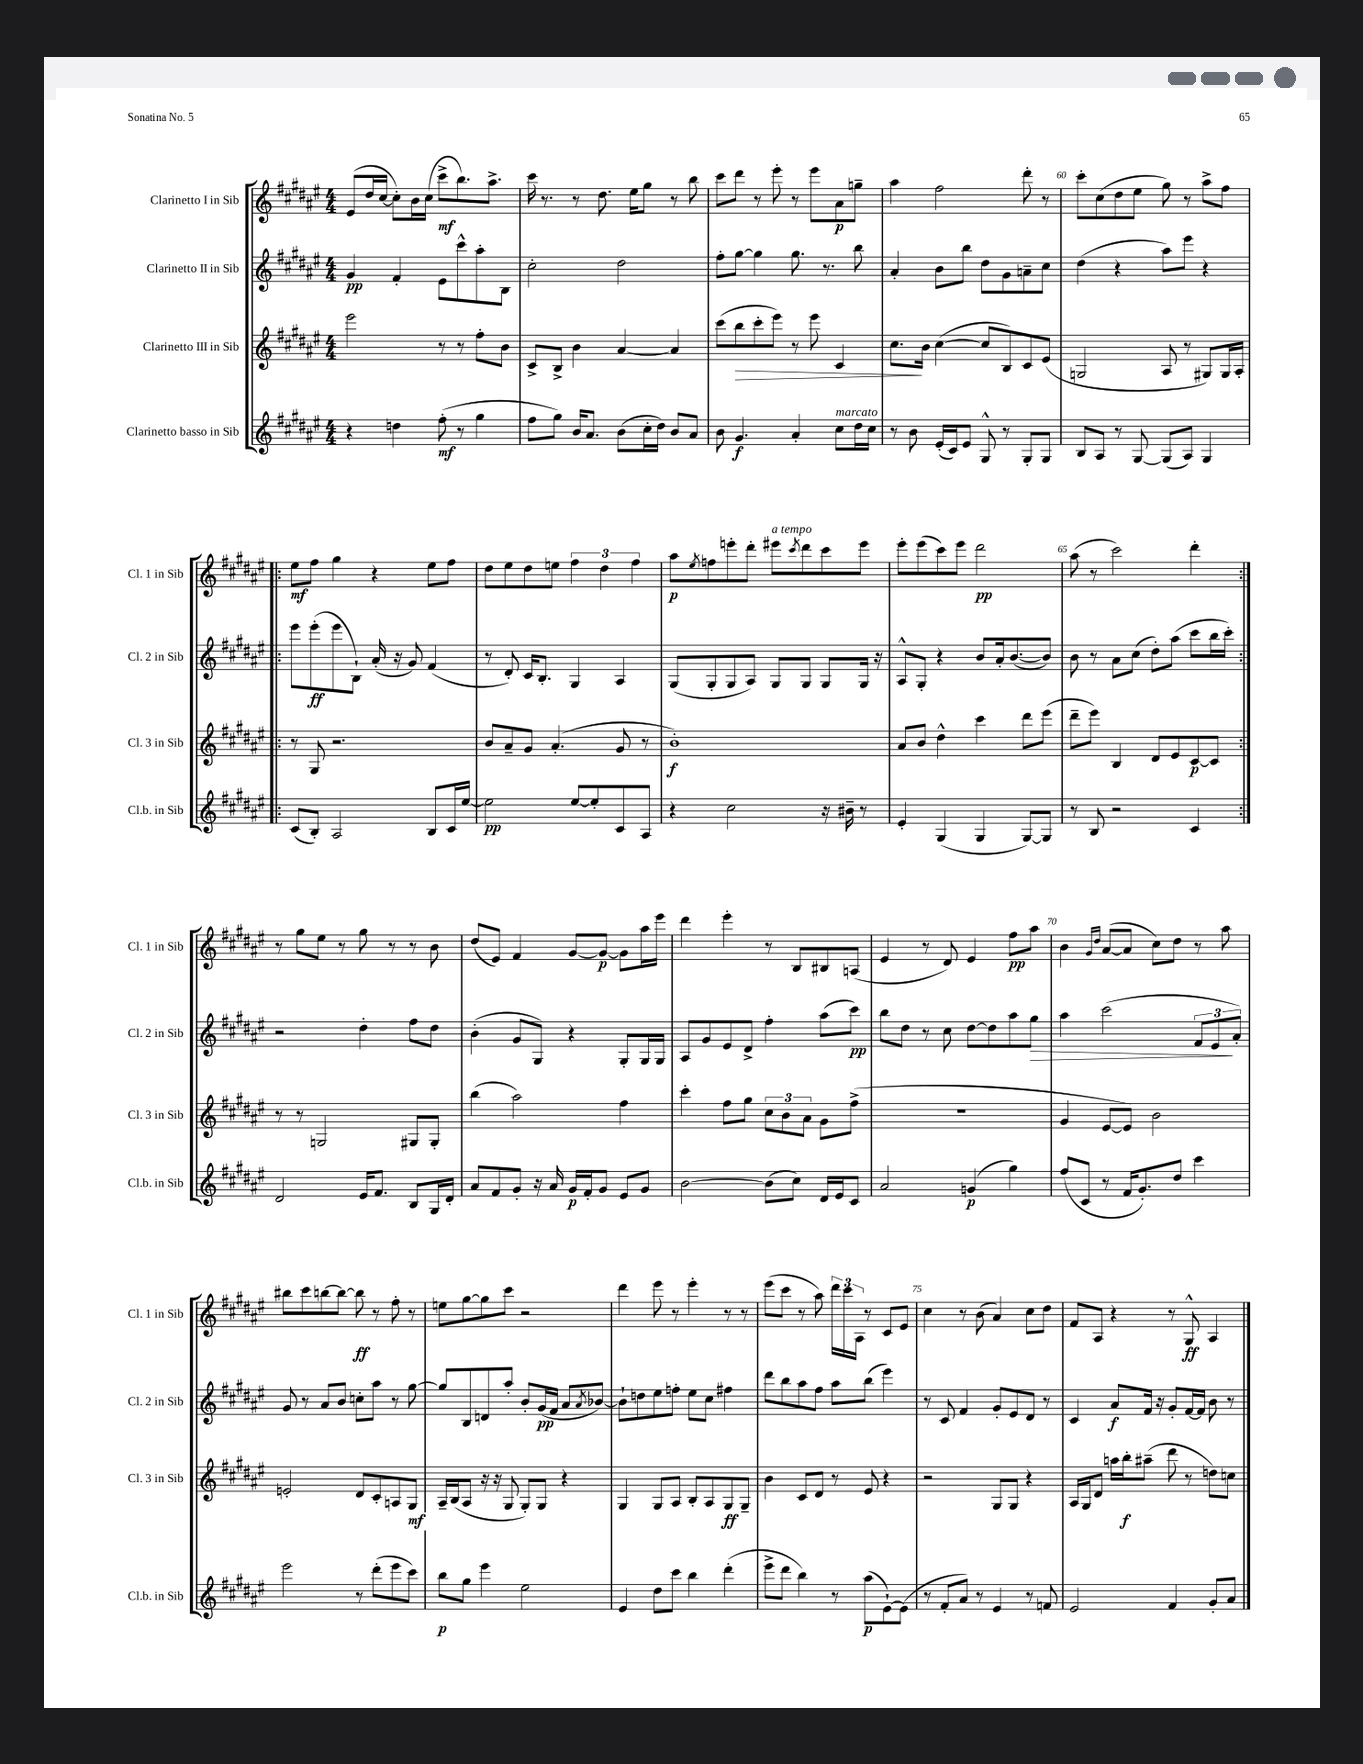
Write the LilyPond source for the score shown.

<<
\new StaffGroup <<
\new Staff = "s0" \with { instrumentName = "Clarinetto I in Sib" shortInstrumentName = "Cl. 1 in Sib" } {
    \clef treble \key fis \major \numericTimeSignature \time 4/4
    eis'8( dis''16 cis''16~ cis''8-.) b'16 cis''16( cis'''8->\mf b''8.) ais''8.-> |
    cis'''16 r8. r8 dis''8. eis''16 gis''8 r8 b''8 |
    cis'''8 dis'''8 r8 eis'''8-. r8 eis'''8 ais'8\p g''8-- |
    ais''4 fis''2 dis'''8-. r8 |
    cis'''8-. cis''8( dis''8 eis''8 gis''8) r8 ais''8-> fis''8 |
    \repeat volta 2 { eis''8\mf fis''8 gis''4 r4 eis''8 fis''8 |
    dis''8 eis''8 dis''8 e''8 \tuplet 3/2 { fis''4 dis''4 fis''4 } |
    ais''8\p \acciaccatura { eis''8 } f''8 e'''8-. dis'''8-. eis'''8^\markup { \italic "a tempo" } \acciaccatura { cis'''8 } dis'''8 cis'''8 eis'''8 |
    eis'''8-. eis'''8( cis'''8) eis'''8 dis'''2\pp |
    ais''8( r8 cis'''2) dis'''4-. | }
    r8 gis''8 eis''8 r8 gis''8 r8 r8 b'8 |
    dis''8( eis'8) fis'4 gis'8~ gis'8~\p gis'8 ais''16 eis'''16 |
    dis'''4 eis'''4-. r8 b8 bis8 a8( |
    eis'4 r8 dis'8) eis'4 fis''8\pp ais''8 |
    b'4 \grace { gis'16 dis''16 } ais'8~( ais'8 cis''8) dis''8 r8 ais''8 |
    bis''8 cis'''8 b''8~ b''8~ b''8\ff r8 fis''8-. r8 |
    e''8 gis''8~ gis''8 cis'''8 r2 |
    dis'''4 eis'''8 r8 eis'''4-. r8 r8 |
    eis'''8( cis'''8 r8 ais''8) \tuplet 3/2 { dis'''16 cis'''16 ais16 } r8 cis'8 eis'8 |
    cis''4 r8 b'8( ais'4) cis''8 dis''8 |
    fis'8 ais8 r4 r8 gis8-^\ff ais4 \bar "|." |
}
\new Staff = "s1" \with { instrumentName = "Clarinetto II in Sib" shortInstrumentName = "Cl. 2 in Sib" } {
    \clef treble \key fis \major \numericTimeSignature \time 4/4
    gis'4\pp fis'4-. eis'8 cis'''8-^ ais''8-. b8 |
    cis''2-. dis''2 |
    fis''8-. gis''8~ gis''4 gis''8. r8. b''8 |
    ais'4-. b'8 b''8 dis''8 gis'8 a'8-- cis''8 |
    dis''4( r4 ais''8) eis'''8 r4 |
    \repeat volta 2 { eis'''8 eis'''8-.\ff( eis'''8 b8-!) ais'16-.( r16 gis'8) fis'4( |
    r8 dis'8-.) cis'16 b8.-. gis4 ais4 |
    gis8( gis8-. gis8 ais8) gis8 gis8 gis8 gis16 r16 |
    ais8-^ gis8-. r4 b'8 ais'16-. b'8.~( b'8) |
    b'8 r8 ais'8 cis''8( dis''8-.) ais''8( cis'''8 b''16 cis'''16-.) | }
    r2 dis''4-. fis''8 dis''8 |
    b'4-.( gis'8 gis8) r4 gis8-. gis16 gis16 |
    ais8 gis'8 eis'8 dis'8-> fis''4-. ais''8( cis'''8\pp) |
    b''8 dis''8 r8 cis''8 dis''8~ dis''8 ais''8 gis''8\> |
    ais''4 cis'''2( \tuplet 3/2 { fis'8 eis'8\! ais'8-.) } |
    gis'8 r8 ais'8 b'8 c''8-. ais''8 r8 gis''8~ |
    gis''8 b8 d'8 ais''8-. b'8-. gis'16\pp( fis'16 ais'8 \acciaccatura { ais'8 } bes'8~) |
    bes'8-! d''8 eis''8 f''8-. eis''8 cis''8 fis''4 |
    dis'''8 b''8 ais''8 fis''8 ais''8 b''8( eis'''4) |
    r8 cis'8 fis'4 gis'8-. eis'8 dis'8 r8 |
    cis'4 ais'8\f fis'16 r16 gis'8-. fis'16~ fis'16 b'8 r8 \bar "|." |
}
\new Staff = "s2" \with { instrumentName = "Clarinetto III in Sib" shortInstrumentName = "Cl. 3 in Sib" } {
    \clef treble \key fis \major \numericTimeSignature \time 4/4
    eis'''2 r8 r8 fis''8-. b'8 |
    cis'8-> b8-> b'4 ais'4~ ais'4 |
    cis'''8( b''8\> cis'''8-. eis'''8) r8 eis'''8 cis'4 |
    cis''8.\! b'16 cis''4~( cis''8 b8) cis'8 eis'8( |
    g2 ais8 r8 gis8) gis16 ais16-. |
    \repeat volta 2 { r8 gis8 r2. |
    b'8 ais'8-- gis'8 ais'4.-.( gis'8 r8 |
    b'1-.\f) |
    ais'8 b'8 dis''4-^ cis'''4 dis'''8 eis'''8( |
    dis'''8-- eis'''8) b4 dis'8 eis'8 cis'8~\p cis'8 | }
    r8 r8 g2 gis8 gis8-. |
    b''4( ais''2) fis''4 |
    cis'''4-. fis''8 gis''8 \tuplet 3/2 { cis''8 b'8 ais'8 } gis'8 fis''8->( |
    R1 |
    gis'4 eis'8~ eis'8) b'2 |
    e'2-. dis'8 cis'8-. a8 gis8\mf |
    ais16-- b16( ais8 r16 r16 gis8 gis8-.) gis8 r4 |
    gis4 gis8 ais8 b8-. ais8 gis8\ff gis8-- |
    b'4 cis'8 dis'8 r8 eis'8 r4 |
    r2 gis8 gis8 r4 |
    ais16 gis16 dis'8 a''16 b''16-.\f ais''8--( dis'''8 r8 d''8) c''8 \bar "|." |
}
\new Staff = "s3" \with { instrumentName = "Clarinetto basso in Sib" shortInstrumentName = "Cl.b. in Sib" } {
    \clef treble \key fis \major \numericTimeSignature \time 4/4
    r4 d''4 fis''8-.\mf( r8 gis''4 |
    fis''8 gis''8) b'16 ais'8. b'8( cis''16-. dis''16) b'8 ais'8 |
    b'8 gis'4.\f ais'4-. cis''8^\markup { \italic "marcato" } dis''16 cis''16 |
    r8 b'8 eis'16-.( cis'16) eis'8 gis8-^ r8 gis8-. gis8 |
    b8 ais8 r8 gis8~ gis8( ais8) gis4 |
    \repeat volta 2 { cis'8( b8-.) ais2 b8 cis'16 eis''16~ |
    eis''2\pp eis''8~ eis''8-. cis'8 ais8 |
    r4 cis''2 r16 bis'16-- r8 |
    eis'4-. gis4( gis4 gis8~) gis8 |
    r8 b8 r2 cis'4 | }
    dis'2 eis'16 fis'8. b8 gis16 dis'16-. |
    ais'8 fis'8 gis'8-. r16 ais'16 gis'16\p fis'16-. gis'8 eis'8 gis'8 |
    b'2~ b'8( cis''8) dis'16 eis'16 cis'8 |
    ais'2 g'4\p( gis''4) |
    fis''8( cis'8 r8 fis'16 gis'8.-.) dis''8 cis'''4 |
    eis'''2 r8 dis'''8-.( eis'''8 cis'''8) |
    b''8\p gis''8 eis'''4 eis''2 |
    eis'4 dis''8 cis'''8 b''4 dis'''4-.( |
    eis'''8-> dis'''8 b''4) r8 ais''8\p( eis'8~-!) eis'8( |
    r8 fis'8-. ais'8) r8 eis'4 r8 f'8 |
    eis'2 fis'4 gis'8-. ais'8 \bar "|." |
}
>>
>>
\layout { \context { \Score currentBarNumber = #56 \override BarNumber.break-visibility = ##(#f #t #t) barNumberVisibility = #(every-nth-bar-number-visible 5) } }
